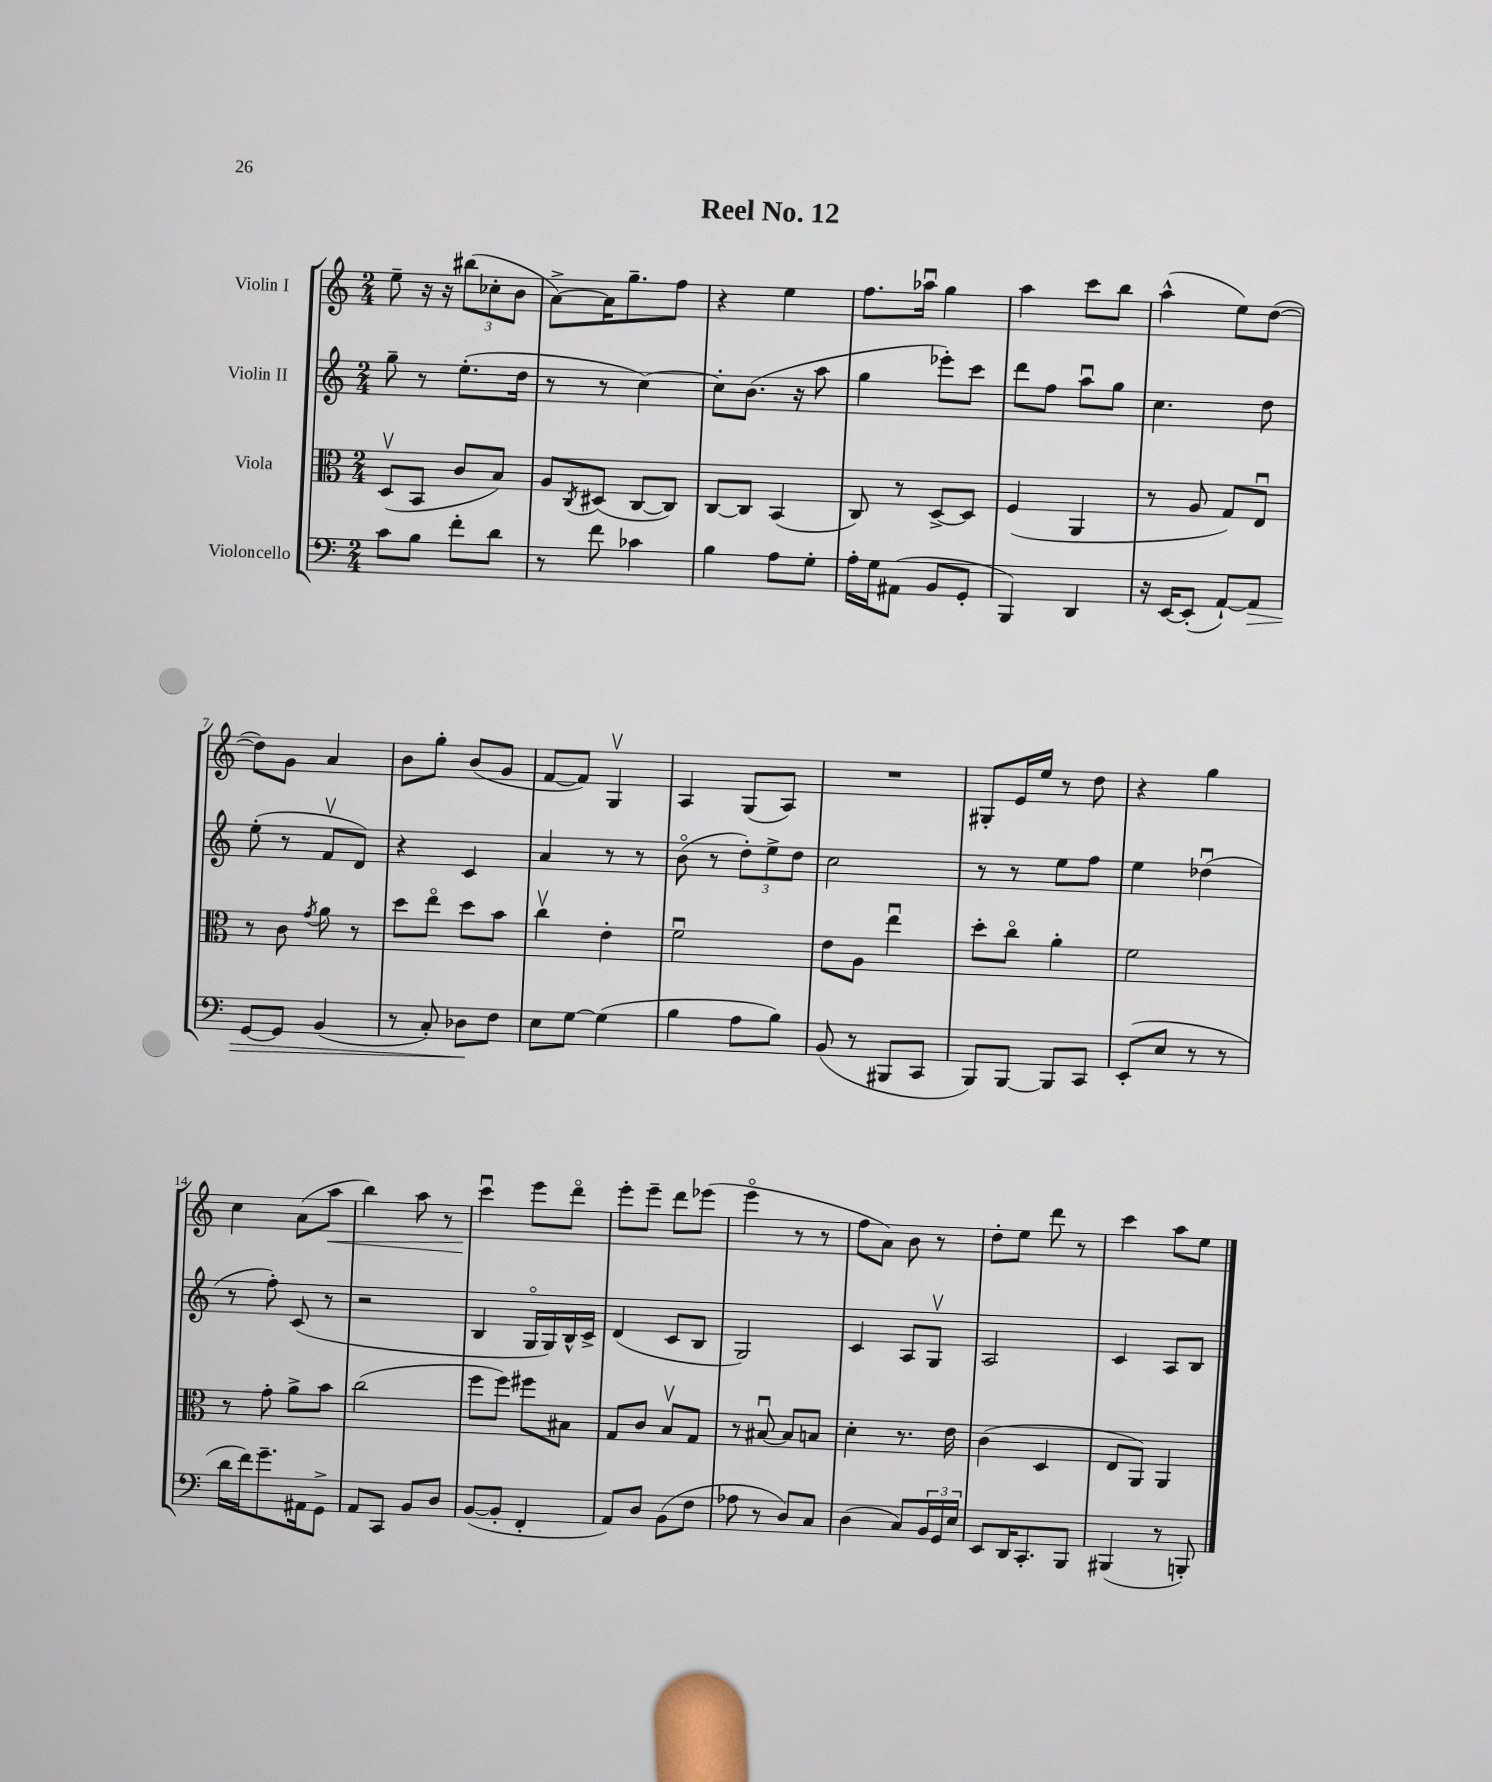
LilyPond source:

\header { title = "Reel No. 12" }
<<
\new StaffGroup <<
\new Staff = "s0" \with { instrumentName = "Violin I" } {
    \clef treble \key c \major \numericTimeSignature \time 2/4
    e''8-- r16 r16 \tuplet 3/2 { bis''8( ces''8-. b'8 } |
    a'8~->) a'16 g''8.-- f''8 |
    r4 e''4 |
    f''8. aes''16\downbow g''4 |
    a''4 c'''8 b''8 |
    a''4-^( e''8) d''8~( |
    d''8) g'8 a'4 |
    b'8 g''8-. b'8( g'8 |
    f'8~ f'8) g4\upbow |
    a4 g8( a8) |
    R2 |
    gis8-. e'16 e''16 r8 d''8 |
    r4 g''4 |
    c''4 a'8( a''8\< |
    b''4) a''8 r8 |
    c'''4\downbow\! e'''8 d'''8\flageolet |
    e'''8-. e'''8-- d'''8 ees'''8( |
    e'''4\flageolet r8 r8 |
    f''8 a'8) b'8 r8 |
    d''8-. e''8 d'''8 r8 |
    c'''4 a''8 e''8 \bar "|." |
}
\new Staff = "s1" \with { instrumentName = "Violin II" } {
    \clef treble \key c \major \numericTimeSignature \time 2/4
    g''8-- r8 e''8.-.( d''16 |
    r8 r8 c''4~) |
    c''8-. b'8.( r16 a''8 |
    g''4 ees'''8-.) c'''8 |
    d'''8 f''8 a''8\downbow g''8 |
    c''4. d''8 |
    e''8-.( r8 f'8\upbow d'8) |
    r4 c'4 |
    a'4 r8 r8 |
    b'8\flageolet( r8 \tuplet 3/2 { d''8-.) e''8-> d''8 } |
    c''2 |
    r8 r8 e''8 f''8 |
    e''4 des''4\downbow( |
    r8 f''8-.) c'8( r8 |
    r2 |
    b4 g16\flageolet g16) b16-^ c'16-> |
    d'4( c'8 b8 |
    g2) |
    c'4 a8 g8\upbow |
    a2 |
    c'4 a8 b8 \bar "|." |
}
\new Staff = "s2" \with { instrumentName = "Viola" } {
    \clef alto \key c \major \numericTimeSignature \time 2/4
    d8\upbow( b,8 c'8 b8) |
    a8 \acciaccatura { c8 } dis8( c8~ c8) |
    c8~ c8 b,4( |
    c8) r8 d8~-> d8 |
    f4( a,4 |
    r8 a8 g8) e8\downbow |
    r8 c'8 \acciaccatura { g'8 } a'8 r8 |
    d''8 e''8\flageolet d''8 b'8 |
    c''4\upbow e'4-. |
    f'2\downbow |
    e'8 a8 e''4\downbow |
    d''8-. c''8\flageolet a'4-. |
    f'2 |
    r8 g'8-. a'8-> b'8 |
    c''2( |
    f''8 f''8) fis''8 bis8 |
    g8 c'8 b8\upbow g8 |
    r8 bis8~\downbow bis8 b8 |
    d'4-. r8. e'16 |
    c'4( d4 |
    e8 a,8) a,4 \bar "|." |
}
\new Staff = "s3" \with { instrumentName = "Violoncello" } {
    \clef bass \key c \major \numericTimeSignature \time 2/4
    c'8 b8 f'8-. d'8 |
    r8 f'8 ces'4 |
    b4 a8 g8-. |
    a16-. g16 ais,8( b,8 g,8-. |
    b,,4) d,4 |
    r16 e,16~ e,8-.( a,8~-!) a,8\> |
    g,8~ g,8 b,4( |
    r8 c8-.) des8\! f8 |
    e8 g8~ g4( |
    b4 a8 b8) |
    b,8( r8 bis,,8 c,8 |
    b,,8) b,,8~ b,,8 c,8 |
    e,8-.( e8 r8 r8 |
    d'16 f'16) g'8.-- ais,16 g,8-> |
    a,8 c,8 b,8 d8 |
    b,8~( b,8-. f,4-. |
    a,8) d8 b,8( f8 |
    aes8 r8 d8) c8 |
    d4( c8) \tuplet 3/2 { b,16 g,16 e16 } |
    e,8 d,16 c,8.-. b,,8 |
    bis,,4( r8 b,,8-.) \bar "|." |
}
>>
>>
